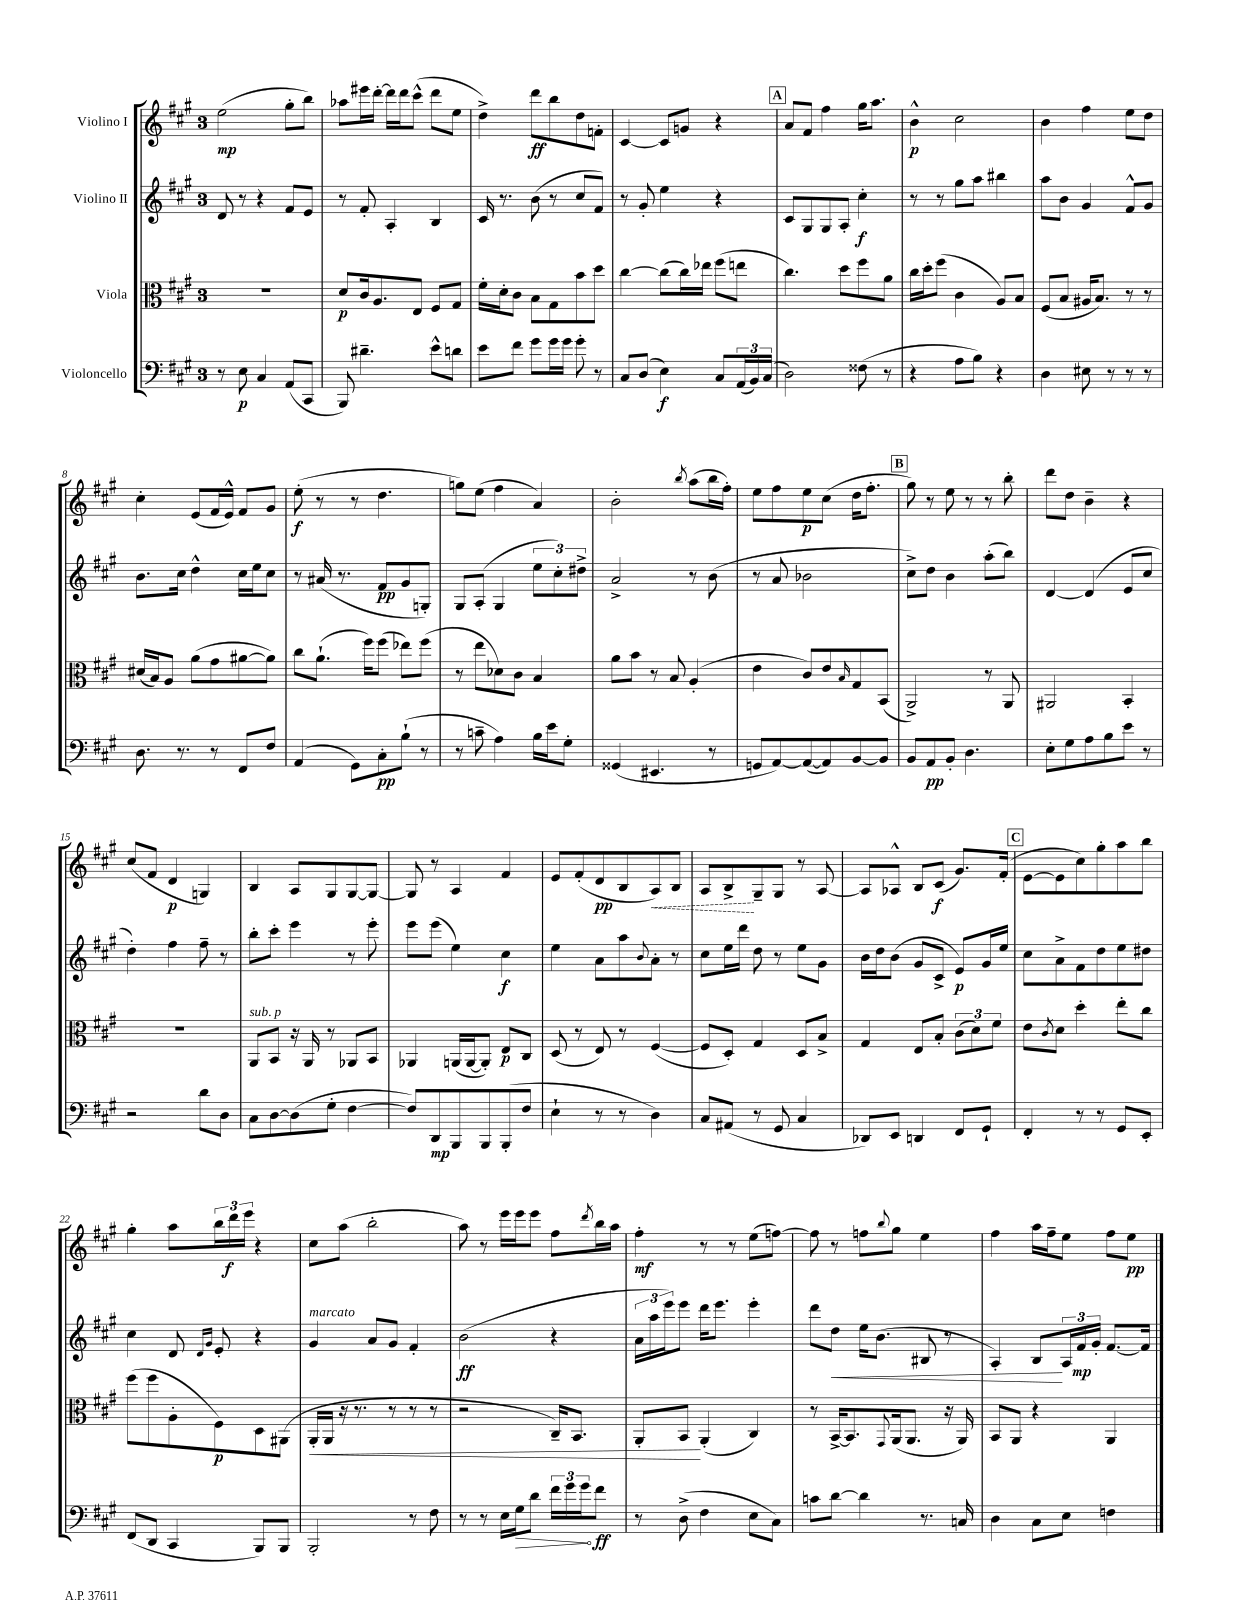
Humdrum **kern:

**kern	**kern	**kern	**kern
*staff4	*staff3	*staff2	*staff1
*clefF4	*clefC3	*clefG2	*clefG2
*k[f#c#g#]	*k[f#c#g#]	*k[f#c#g#]	*k[f#c#g#]
*M3/4	*M3/4	*M3/4	*M3/4
8r	2.r	8d/	(2ee\
8E\	.	8r	.
4C#/	.	4r	.
(8AA/L	.	8f#/L	8gg#'\L
8CC#/J	.	8e/J	8bb\J)
=	=	=	=
8BBB/)	8d/L	8r	8aa-\L
4.d#~\	16c#/k	8f#'/	16eee#\L
.	8.A/	.	[16ddd'\JJ
.	.	4A'/	16ddd\]LL
.	.	.	16ddd\J
.	8E/J	.	(8ccc#^^\J
8e^^\L	8F#/L	4B/	8ddd\L
8d\J	8G#/J	.	8ee\J
=	=	=	=
8e\L	16f#'\LL	16c#/	4dd^\)
.	16d'\J	8.r	.
8f#\J	8c#\J	.	.
8g#\L	8B\L	(8b\	8ddd\L
16g#\L	8G#\	8r	8bb\
16g#\JJ	.	.	.
8g#'\	8b\	8cc#/L	8dd\
8r	8dd\J	8f#/J)	8f'\J
=	=	=	=
8C#/L	[4cc#\	8r	[4c#/
(8D/J	.	8g#'/	.
4E\)	(8cc#\]L	4ee\	8c#/]L
.	16cc#\L)	.	8g/J
.	16ee-\JJ	.	.
8C#/L	(8ff#\L	4r	4r
(24AA/L	8ee\J	.	.
24BB/)	.	.	.
(24C#/JJ	.	.	.
=	=	=	=
2D\)	4.cc#\)	8c#/L	8a/L
.	.	8G#/	8f#/J
.	.	8G#/	4ff#\
.	8dd\L	8A'/J	.
(8F##\	8ff#\	4cc#'\	16gg#\LK
.	.	.	8.aa\J
8r	8a\J	.	.
=	=	=	=
4r	16cc#\LL	8r	4b^^\
.	16dd'\J	.	.
.	(8ff#\J	8r	.
8A\L	4c#\	8gg#\L	2cc#\
8B\J)	.	8aa\J	.
4r	8A/L)	4bb#\	.
.	8B/J	.	.
=	=	=	=
4D\	(8F#/L	8aa\L	4b\
.	8B/J	8b\J	.
8E#\	16A#/LK	4g#/	4ff#\
.	8.B/J)	.	.
8r	.	.	.
8r	8r	8f#^^/L	8ee\L
8r	8r	8g#/J	8dd\J
=	=	=	=
8.D\	(16d#/LL	8.b\L	4cc#'\
.	16B/J)	.	.
.	8A/J	.	.
8.r	.	16cc#\Jk	.
.	(8a\L	4dd^^\	(8e/L
8r	8g#\	.	16f#/L
.	.	.	16e^^/JJ)
8FF#/L	[8a#\	16cc#\LL	8f#/L
.	.	16ee\J	.
8F#/J	8a#\]J)	8cc#\J	8g#/J
=	=	=	=
(4AA/	8cc#\L	8r	(8ee'\
.	(8.a`\J	(16a#/	8r
.	.	8.r	.
8GG#\L)	.	.	8r
.	16ff#\LK)	.	.
8C#'\	(8ff#\J	8f#/L	4.dd\
(8B`\J	8ee-\L)	8g#/	.
8r	(8ff#\J	8G'/J)	.
=	=	=	=
8r	8r	8G#/L	8gg\L)
8c~\	8ee\L	(8A'/J	(8ee\J
4A\)	8d-\)	4G#/	4ff#\
.	8c#\J	.	.
16B\LL	4B/	12ee\L	4a/)
16e\J	.	.	.
.	.	12cc#'\)	.
8G#'\J	.	.	.
.	.	12dd#^\J	.
=	=	=	=
(4GG##/	8a\L	2a^/	2b'\
.	8b\J	.	.
4.EE#/	8r	.	.
.	8B/	.	.
.	.	.	8qbb/
.	(4A'/	8r	(8aa\L
8r	.	(8b\	16bb\L
.	.	.	16ff#'\JJ)
=	=	=	=
8GG/L	4e\	8r	8ee\L
[8AA/)	.	8a/	8ff#\
(8AA/_	8c#/L)	2b-\	8ee\
8AA/])	8e/	.	(8cc#\J
.	16qqB/	.	.
[8BB/	8G#/	.	16dd\LK
.	.	.	8.ff#'\J
8BB/]J	(8BB/J	.	.
=	=	=	=
8BB/L	2AA^/)	8cc#^\L)	8gg#\)
8AA/	.	8dd\J	8r
8BB'/J	.	4b\	8ee\
4.D\	.	.	8r
.	8r	(8aa'\L	8r
.	8AA/	8bb\J)	8bb'\
=	=	=	=
8E'\L	2AA#/	[4d/	8ddd\L
8G#\	.	.	8dd\J
8A\	.	(4d/]	4b~\
8B\	.	.	.
8e\J	4BB'/	8e/L	4r
8r	.	8cc#/J	.
=	=	=	=
2r	2.r	4dd'\)	(8cc#/L
.	.	.	8f#/J
.	.	4ff#\	4d/
8d\L	.	8ff#~\	4G/)
8D\J	.	8r	.
=	=	=	=
8C#\L	8AA/L	8bb'\L	4B/
[8D\	8BB/J	8ccc#'\J	.
(8D\]	16r	4eee\	8A/L
.	16AA/	.	.
8G#'\J	8r	.	8G#/
[4F#\	8AA-/L	8r	[8G#/
.	8BB/J	8eee'\	8G#/_J
=	=	=	=
8F#/]L)	4AA-/	8eee\L	8G#/]
8DD/	.	(8eee\J	8r
8BBB/	(16AA/LL	4ee\)	4A/
.	[16AA/J	.	.
8BBB/	8AA'/]J)	.	.
(8BBB'/	8E/L	4cc#\	4f#/
8F#/J	8C#/J	.	.
=	=	=	=
4E`\	(8D/	4ee\	8e/L
.	8r	.	(8f#'/
8r	8E/)	8a\L	8d/
8r	8r	8aa\	8B/
.	.	8qqb/	.
4D\)	([4F#/	8a'\J	8A/)
.	.	8r	8B/J
=	=	=	=
8C#/L	8F#/]L	8cc#\L	8A/L
(8AA#/J	8D'/J)	16ee\L	8B^/
.	.	16ddd\JJ	.
8r	4G#/	8dd\	8G#~/
8GG#/	.	8r	8G#/J
4C#/	8D/L	8ee\L	8r
.	8B^/J	8g#\J	[8A/
=	=	=	=
8DD-/L)	4G#/	16b\LL	8A/]L
.	.	16dd\J	.
8EE/J	.	(8b\J	8A-^^/J
4DD/	8E/L	8g#/L	8B/L
.	8B'/J	8c#^/J	(8c#/J
8FF#/L	(12c#\L	8e/L)	8.g#/L)
.	12d\)	.	.
8GG#`/J	.	16g#/L	.
.	12f#\J	.	.
.	.	16ee/JJ	(16f#'/Jk
=	=	=	=
4FF#'/	8e\L	8cc#\L	[8e\L
.	8qc#/	.	.
.	8d\J	8a^\	8e\]
8r	4dd'\	8f#\	8cc#\)
8r	.	8dd\	8gg#'\
8GG#/L	8ee'\L	8ee\	8aa\
8EE'/J	8cc#\J	8dd#\J	8bb\J
=	=	=	=
(8FF#/L	(8ff#\L	4cc#\	4gg#'\
8DD/J	8ff#\	.	.
4CC#/	8A'\	8d/	8aa\L
.	.	16qqd/LL	.
.	.	16qqg#/JJ	.
.	8F#\)	8e'/	24bb\L
.	.	.	24ddd\
.	.	.	24eee\JJ
8BBB/L)	8D\	4r	4r
8BBB/J	(8AA#\J	.	.
=	=	=	=
2BBB'/	16AA'/LL	4g#/	8cc#\L
.	16AA/JJ	.	.
.	16r	.	(8aa\J
.	8.r	.	.
.	.	8a/L	2bb'\
.	8r	8g#/J	.
8r	8r	4f#'/	.
8F#\	8r	.	.
=	=	=	=
8r	2r	(2b\	8aa\)
8r	.	.	8r
16E\LL	.	.	16eee\LL
16G#\J	.	.	16eee\J
8d\J	.	.	8eee\J
24f#\LL	16C#~/LK)	4r	8ff#\L
24g#\	.	.	.
.	8.BB/J	.	.
24g#\J	.	.	.
.	.	.	8qddd/
8f#\J	.	.	16bb\L
.	.	.	16aa\JJ
=	=	=	=
8r	8AA'/L	24a\LL	4ff#'\
.	.	24aa\	.
.	.	24eee\J)	.
(8D^\	8BB/J	8eee\J	.
4F#\	(4AA'/	16ddd\LK	8r
.	.	8.eee\J	.
.	.	.	8r
8E\L	4C#/)	4eee'\	(8ee\L
8C#\J)	.	.	[8ff\J)
=	=	=	=
8c\L	8r	8ddd\L	8ff\]
[8d\J	[16BB^/LK	8dd\J	8r
.	8.BB/]	.	.
4d\]	.	16ee\LK	8ff\L
.	.	(8.b\J	.
.	8qqGG#/	.	8qqbb/
.	(16AA/k	.	8gg#\J
.	8.AA/J	.	.
8.r	.	8B#/	4ee\
.	16r	8r	.
16C/	16AA/)	.	.
=	=	=	=
4D\	8BB/L	4A'/)	4ff#\
.	8AA/J	.	.
8C#\L	4r	8B/L	16aa\LL
.	.	.	16ff#~\J
8E\J	.	24A/L	8ee\J
.	.	24f#/	.
.	.	24g#'/JJ	.
4F\	4AA/	[8.f#/L	8ff#\L
.	.	.	8ee\J
.	.	16f#/]Jk	.
==	==	==	==
*-	*-	*-	*-
